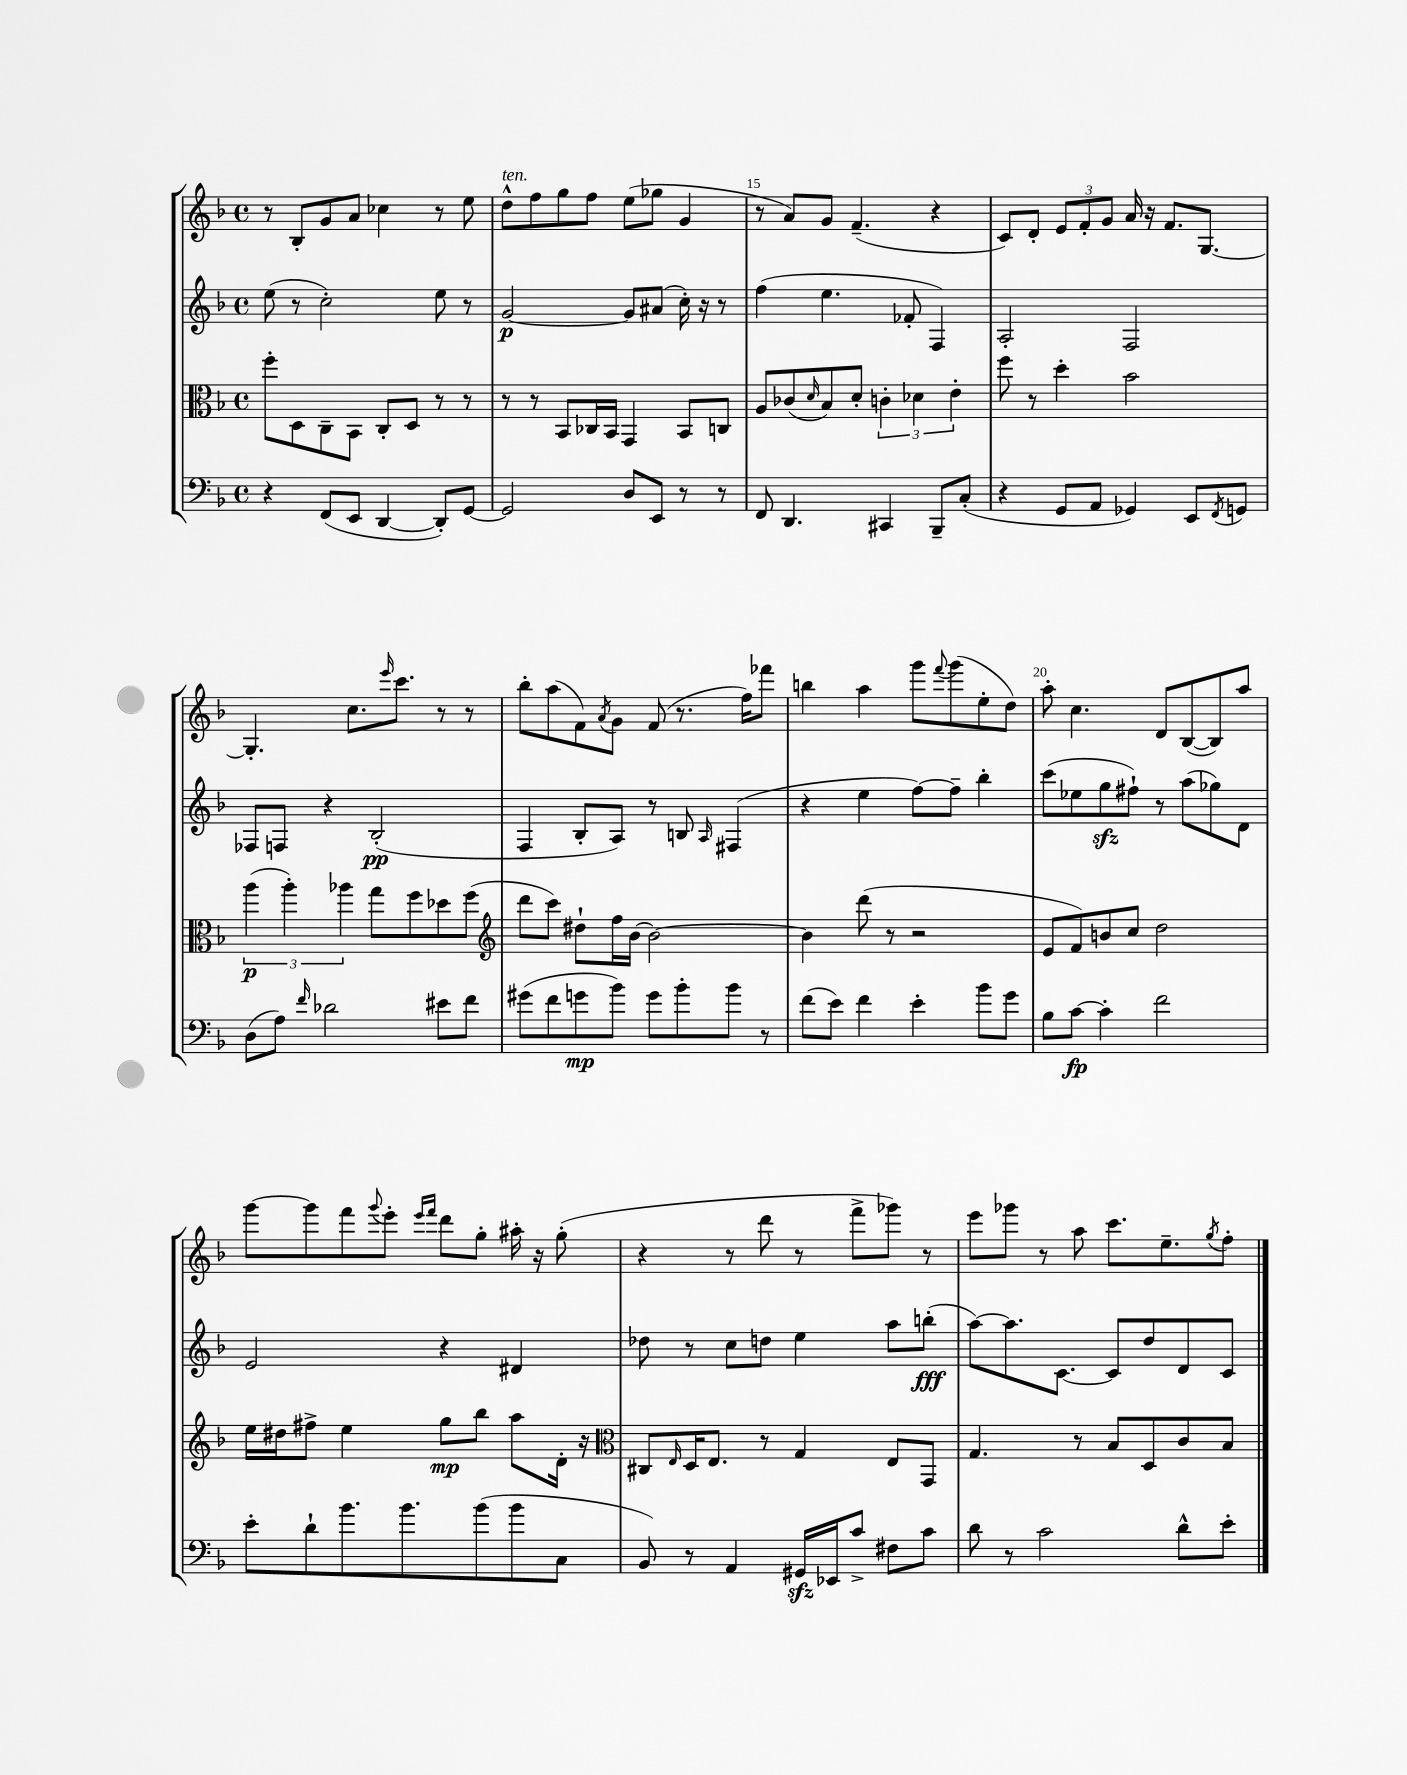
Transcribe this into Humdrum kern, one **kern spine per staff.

**kern	**dynam	**kern	**dynam	**kern	**dynam	**kern
*part4	*part4	*part3	*part3	*part2	*part2	*part1
*staff4	*staff4	*staff3	*staff3	*staff2	*staff2	*staff1
*clefF4	*	*clefC3	*	*clefG2	*	*clefG2
*k[b-]	*	*k[b-]	*	*k[b-]	*	*k[b-]
*M4/4	*	*M4/4	*	*M4/4	*	*M4/4
*met(c)	*	*met(c)	*	*met(c)	*	*met(c)
=13	=13	=13	=13	=13	=13	=13
4r	.	8ff'\L	.	(8ee\	.	8r
.	.	8D\	.	8r	.	8B-'/L
(8FF/L	.	8C~\	.	2cc'\)	.	8g/
8EE/J	.	8BB-\J	.	.	.	8a/J
[4DD/	.	8C'/L	.	.	.	4cc-X\
.	.	8D/J	.	.	.	.
8DD'/L])	.	8r	.	8ee\	.	8r
[8GG/J	.	8r	.	8r	.	8ee\
=14	=14	=14	=14	=14	=14	=14
!	!	!	!	!	!	!LO:TX:a:i:t=ten.
2GG/]	.	8r	.	[2g/	p	8dd^^\L
.	.	8r	.	.	.	8ff\
.	.	8BB-/L	.	.	.	8gg\
.	.	16C-X/L	.	.	.	8ff\J
.	.	16BB-/JJ	.	.	.	.
8D/L	.	4GG/	.	8g/L]	.	(8ee\L
8EE/J	.	.	.	(8a#X/J	.	8gg-X\J
8r	.	8BB-/L	.	16cc'\)	.	4g/
.	.	.	.	16r	.	.
8r	.	8Cn/J	.	8r	.	.
=15	=15	=15	=15	=15	=15	=15
8FF/	.	8A/L	.	(4ff\	.	8r
4.DD/	.	(8c-X/	.	.	.	8a/L)
.	.	16qqd/	.	.	.	.
.	.	8B-/)	.	4.ee\	.	8g/J
.	.	8d'/J	.	.	.	(4.f~/
4CC#X/	.	6cn'\	.	.	.	.
.	.	.	.	8f-X'/	.	.
.	.	6d-X\	.	.	.	.
8BBB-~/L	.	.	.	4F/)	.	4r
.	.	6e'\	.	.	.	.
(8C'/J	.	.	.	.	.	.
=16	=16	=16	=16	=16	=16	=16
4r	.	8ff\	.	2A'/	.	8c/L)
.	.	8r	.	.	.	8d'/J
8GG/L	.	4dd'\	.	.	.	12e/L
.	.	.	.	.	.	12f'/
8AA/J	.	.	.	.	.	.
.	.	.	.	.	.	12g/J
4GG-X/)	.	2b-\	.	2F/	.	16a/
.	.	.	.	.	.	16r
.	.	.	.	.	.	8.f/L
8EE/L	.	.	.	.	.	.
.	.	.	.	.	.	[8.G/J
8qFF/	.	.	.	.	.	.
8GGn/J	.	.	.	.	.	.
!!LO:LB:g=z
=17	=17	=17	=17	=17	=17	=17
(8D\L	.	(6aa\	p	8F-X/L	.	4.G'/]
8A\J)	.	.	.	8Fn/J	.	.
.	.	6aa'\)	.	.	.	.
16qqf/	.	.	.	.	.	.
2d-X\	.	.	.	4r	.	.
.	.	6aa-X\	.	.	.	.
.	.	.	.	.	.	8.cc\L
.	.	8gg\L	.	(2B-'/	pp	.
.	.	.	.	.	.	16qqeee/
.	.	.	.	.	.	8.ccc\J
.	.	8ff\	.	.	.	.
8e#X\L	.	8dd-X\	.	.	.	8r
8f\J	.	(8ff\J	.	.	.	8r
=18	=18	=18	=18	=18	=18	=18
*	*	*clefG2	*	*	*	*
(8g#X\L	.	8ddd\L	.	4F/	.	8bb-'\L
8f\	.	8ccc\J)	.	.	.	(8aa\
8gn\	mp	8dd#X`\L	.	8B-'/L	.	8f\)
.	.	.	.	.	.	8qa/
8b-\J)	.	16ff\L	.	8A/J)	.	8g\J
.	.	[16b-\JJ	.	.	.	.
8g\L	.	2b-\_	.	8r	.	(8f/
8b-'\	.	.	.	8Bn/	.	8.r
.	.	.	.	16qqA/	.	.
8b-\J	.	.	.	(4F#X/	.	.
.	.	.	.	.	.	16ff\KL)
8r	.	.	.	.	.	8fff-X\J
=19	=19	=19	=19	=19	=19	=19
(8f\L	.	4b-\]	.	4r	.	4bbn\
8e\J)	.	.	.	.	.	.
4f\	.	(8ddd\	.	4ee\	.	4aa\
.	.	8r	.	.	.	.
4e'\	.	2r	.	[8ff\L)	.	8ggg\L
.	.	.	.	.	.	8qqfff/
.	.	.	.	8ff~\J]	.	(8ggg\
8b-\L	.	.	.	4bb-'\	.	8ee'\
8g\J	.	.	.	.	.	8dd\J)
=20	=20	=20	=20	=20	=20	=20
8B-\L	.	8e/L	.	(8ccc\L	.	8aa'\
[8c\J	fp	8f/)	.	8ee-X\	.	4.cc\
4c'\]	.	8bn/	.	8ggzz\	.	.
.	.	8cc/J	.	8ff#X`\J)	.	.
2f\	.	2dd\	.	8r	.	8d/L
.	.	.	.	(8aa\L	.	([8B-/
.	.	.	.	8gg-X\)	.	8B-/])
.	.	.	.	8d\J	.	8aa/J
!!LO:LB:g=z
=21	=21	=21	=21	=21	=21	=21
8e'\L	.	16ee\LL	.	2e/	.	[8ggg\L
.	.	16dd#X\J	.	.	.	.
8d`\	.	8ff#X^\J	.	.	.	8ggg\]
8.b-\	.	4ee\	.	.	.	8fff\
.	.	.	.	.	.	8qqggg/
.	.	.	.	.	.	8eee'\J
8.b-\	.	.	.	.	.	.
.	.	.	.	.	.	16qqeee/LL
.	.	.	.	.	.	16qqfff/JJ
.	.	8gg\L	mp	4r	.	8ddd\L
(8b-\	.	8bb-\J	.	.	.	8gg'\J
8b-\	.	8aa\L	.	4d#X/	.	16aa#X'\
.	.	.	.	.	.	16r
8C\J	.	16d'\Jk	.	.	.	(8gg'\
.	.	16r	.	.	.	.
=22	=22	=22	=22	=22	=22	=22
*	*	*clefC3	*	*	*	*
8BB-/)	.	8C#X/L	.	8dd-X\	.	4r
.	.	16qqE/	.	.	.	.
8r	.	16D/K	.	8r	.	.
.	.	8.E/J	.	.	.	.
4AA/	.	.	.	8cc\L	.	8r
.	.	8r	.	8ddn\J	.	8ddd\
16GG#Xzz/LL	.	4G/	.	4ee\	.	8r
16EE-X/J	.	.	.	.	.	.
8c^/J	.	.	.	.	.	8fff^\L
8F#X\L	.	8E/L	.	8aa\L	.	8ggg-X\J)
8c\J	.	8GG/J	.	(8bbn'\J	fff	8r
=23	=23	=23	=23	=23	=23	=23
8d\	.	4.G/	.	[8aa\L)	.	8eee\L
8r	.	.	.	8.aa\]	.	8ggg-X\J
2c\	.	.	.	.	.	8r
.	.	.	.	[8.c\J	.	.
.	.	8r	.	.	.	8aa\
.	.	8B-/L	.	8c/L]	.	8.ccc\L
.	.	8D/	.	8dd/	.	.
.	.	.	.	.	.	8.ee~\
8d^^\L	.	8c/	.	8d/	.	.
.	.	.	.	.	.	8qgg/
8e'\J	.	8B-/J	.	8c/J	.	8ff'\J
==	==	==	==	==	==	==
*-	*-	*-	*-	*-	*-	*-
